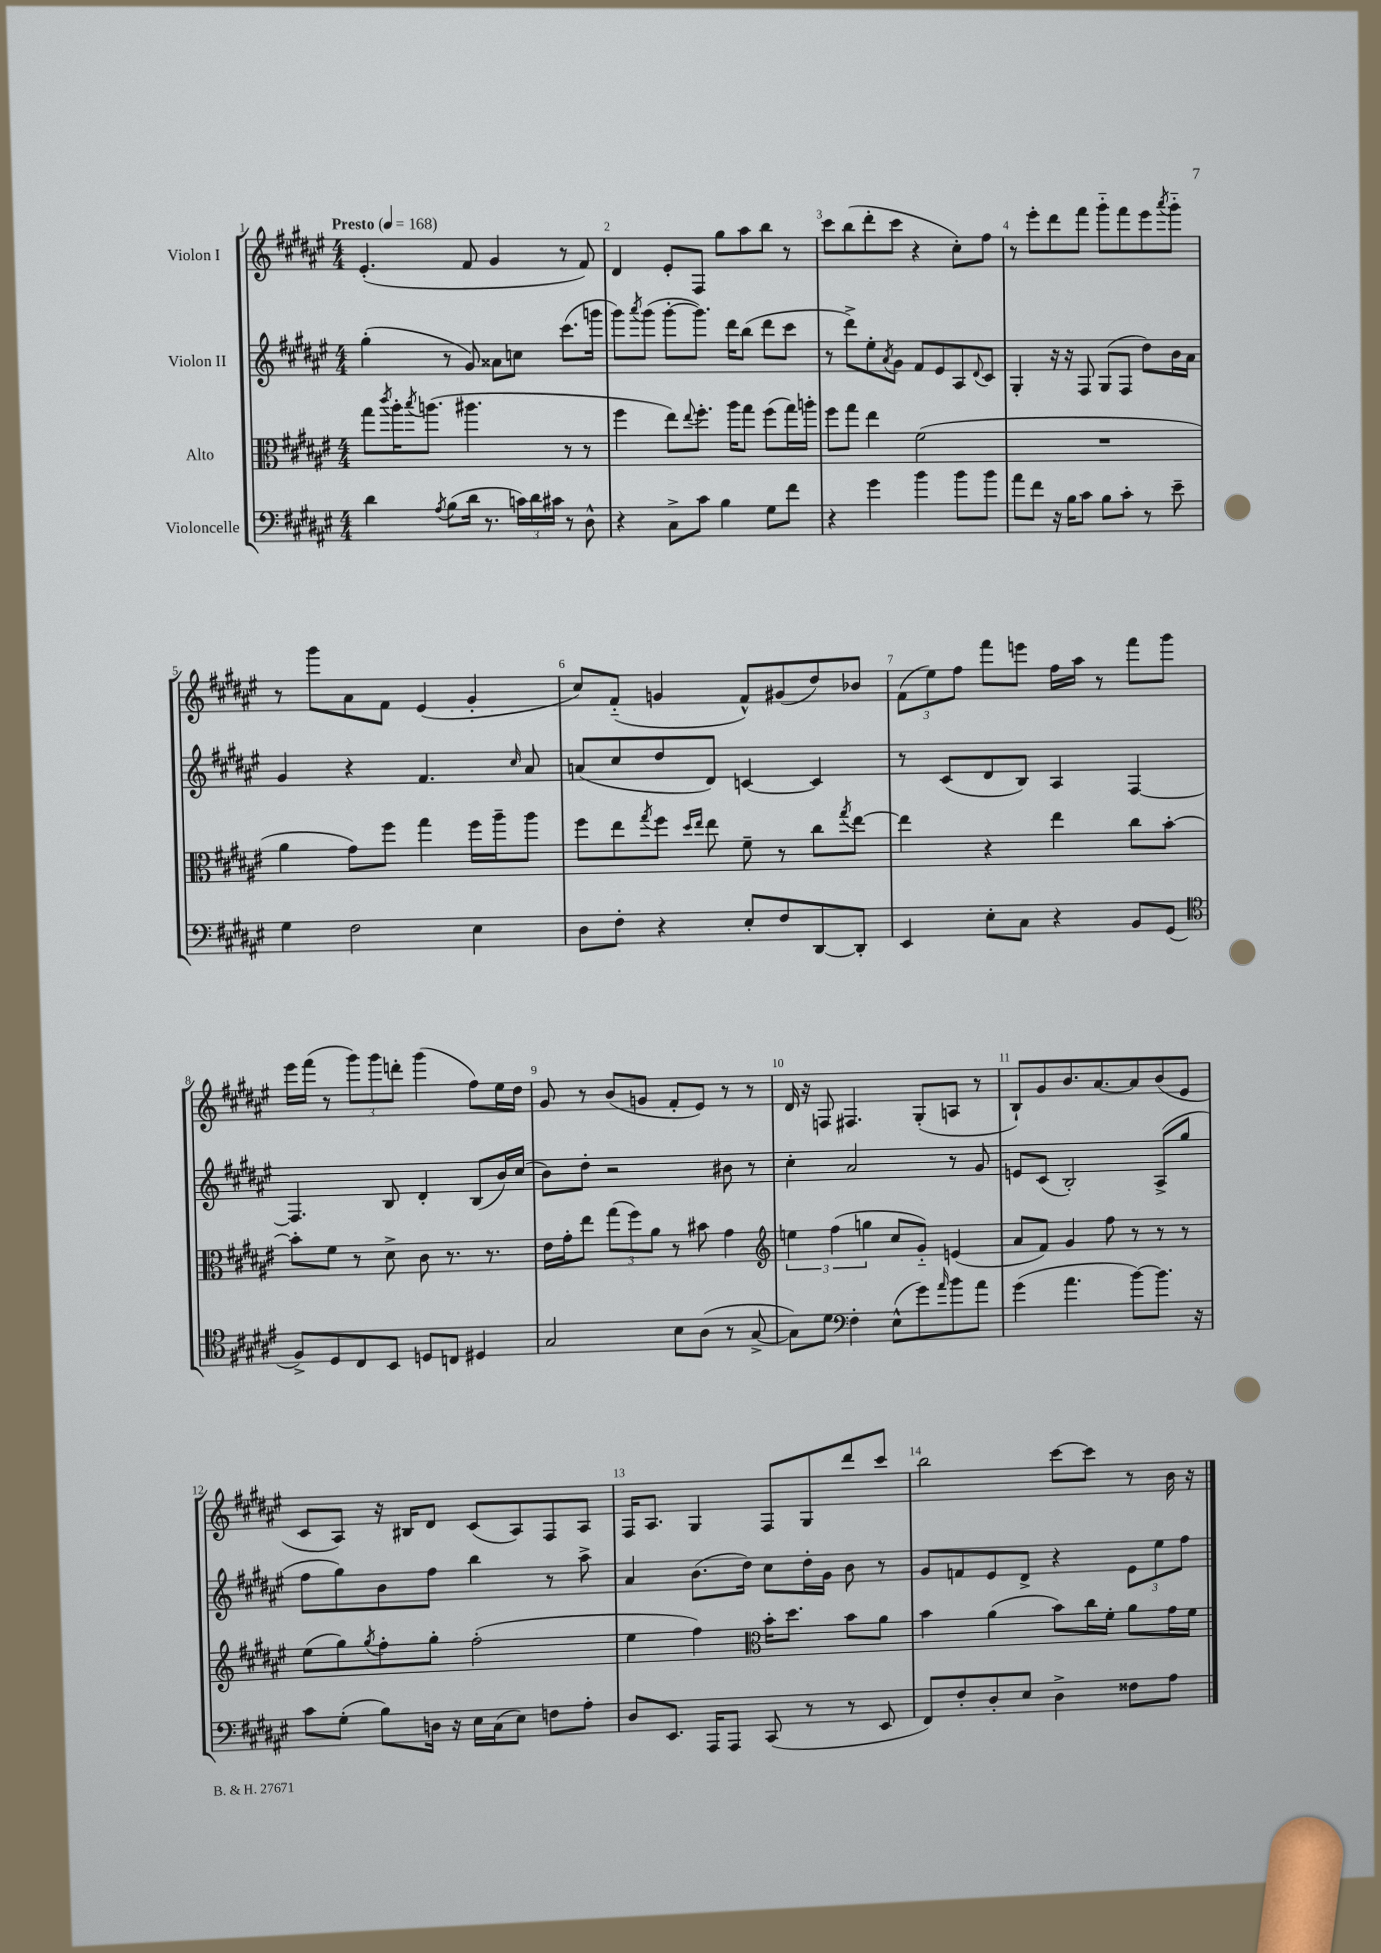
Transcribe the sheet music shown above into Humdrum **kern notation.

**kern	**kern	**kern	**kern
*part4	*part3	*part2	*part1
*staff4	*staff3	*staff2	*staff1
*I"Violoncelle	*I"Alto	*I"Violon II	*I"Violon I
*clefF4	*clefC3	*clefG2	*clefG2
*k[f#c#g#d#a#e#]	*k[f#c#g#d#a#e#]	*k[f#c#g#d#a#e#]	*k[f#c#g#d#a#e#]
*M4/4	*M4/4	*M4/4	*M4/4
*MM168	*MM168	*MM168	*MM168
=1	=1	=1	=1
!	!	!	!LO:TX:a:B:t=Presto
4d#\	8gg#\L	(4gg#'\	(4.e#'/
.	8qccc#/	.	.
.	16aa#'\K	.	.
.	8qbb/	.	.
.	(8.aan\J	.	.
8qA#/	.	.	.
(8B\L	.	8r	.
16d#\Jk	4.aa#X\	8g#/)	8f#/
8.r	.	.	.
.	.	8a##X\L	4g#/
24cn\LL)	.	8ccn\J	.
24d#\	.	.	.
24c#X\JJ	.	.	.
8r	8r	(8.ccc#\L	8r
8D#^^\	8r	.	8f#/)
.	.	16gggn\Jk	.
=2	=2	=2	=2
4r	4ff#\	8ggg#\L)	4d#/
.	.	8qaaa#/	.
.	.	(8ggg#\J	.
8C#^\L	8ee#\L)	[8ggg#'\L	8e#'/L
.	8qqee#/	.	.
8c#\J	8.ff#'\J	8.ggg#\J])	8F#/J
4B\	.	.	8gg#\L
.	16aa#\KL	16ddd#\KL	.
.	8gg#\J	(8bb\J	8aa#\
8G#\L	(8ff#\L	8ddd#\L	8bb\J
8f#\J	16gg#\L)	8ccc#\J	8r
.	16aan'\JJ	.	.
=3	=3	=3	=3
4r	8ff#\L	8r	8ccc#\L
.	8gg#\J	8ddd#^\L)	(8bb\
4g#\	4ee#\	8ee#'\	8ddd#'\
.	.	8qa#/	.
.	.	8g#\J	8ccc#\J
4b\	(2f#\	8f#/L	4r
.	.	8e#/	.
8b\L	.	8A#/	8cc#'\L)
.	.	8qqd#/	.
8b\J	.	8c#/J	8ff#\J
=4	=4	=4	=4
8a#\L	1r	4G#'/	8r
8f#\J	.	.	8eee#'\L
16r	.	16r	8ddd#\
16B\KL	.	16r	.
8c#\J	.	8F#/	8fff#\J
8B\L	.	(8G#/L	8ggg#\L
8c#'\J	.	8F#/J	8fff#\
8r	.	8dd#\L)	8eee#\
.	.	.	8qaaa#/
8e#~\	.	16b\L	8ggg#\J
.	.	16a#\JJ	.
!!LO:LB:g=z
=5	=5	=5	=5
4G#\	4a#\	4g#/	8r
.	.	.	8ggg#\L
2F#\	8g#\L)	4r	8a#\
.	8ff#\J	.	8f#\J
.	4gg#\	4.f#/	(4e#/
4E#\	16ff#\LL	.	4g#'/
.	16aa#~\J	.	.
.	.	16qqcc#/	.
.	8aa#\J	8a#/	.
=6	=6	=6	=6
8D#\L	8ff#\L	(8an/L	8cc#/L)
8F#'\J	8ee#\	8cc#/	(8f#/J
.	8qgg#/	.	.
4r	8ff#\J	8dd#/	4gn/
.	16qqdd#/LL	.	.
.	16qqee#/JJ	.	.
.	8ee#\	8d#/J)	.
8E#'/L	8f#~\	[4cn/	8f#^^/L)
8F#/	8r	.	(8g#X/
[8DD#/	8cc#\L	4c/]	8dd#/)
.	8qgg#/	.	.
8DD#'/J]	[8ee#\J	.	8b-X/J
=7	=7	=7	=7
4EE#/	4ee#\]	8r	(12f#\L
.	.	.	12ee#\)
.	.	(8c#/L	.
.	.	.	12ff#\J
8E#'\L	4r	8d#/	8fff#\L
8C#\J	.	8B/J)	8eeen\J
4r	4ee#\	4A#/	16ff#\LL
.	.	.	16aa#\JJ
.	.	.	8r
8BB/L	8cc#\L	[4F#/	8fff#\L
(8GG#/J	[8b'\J	.	8ggg#\J
!!LO:LB:g=z
=8	=8	=8	=8
*clefC4	*	*	*
8F#^/L)	8b'\L]	4.F#/]	16eee#\LL
.	.	.	(16fff#\JJ
8D#/	8f#\J	.	8r
8C#/	8r	.	12ggg#\L)
.	.	.	12ggg#\
8BB/J	8d#^\	8B/	.
.	.	.	12dddn'\J
8Dn/L	8c#\	4d#'/	(4ggg#\
8Cn/J	8.r	.	.
4D#X/	.	(8B/L	8ff#\L)
.	8.r	.	.
.	.	16b/L)	16ee#\L
.	.	(16cc#/JJ	16dd#\JJ
=9	=9	=9	=9
2G#/	16e#\LL	8b\L)	8g#/
.	16g#'\J	.	.
.	8ee#\J	8dd#'\J	8r
.	(12gg#\L	2r	(8b/L
.	12ff#\)	.	.
.	.	.	8gn/J
.	12a#\J	.	.
8B\L	8r	.	8f#'/L
(8A#\J	8b#X\	.	8e#/J)
8r	4g#\	8b#X\	8r
[8G#^/	.	8r	8r
=10	=10	=10	=10
*	*clefG2	*	*
8G#\L])	6een\	4cc#'\	16d#/
.	.	.	16r
8d#\J	.	.	8Fn/
.	(6ff#\	.	.
*clefF4	*	*	*
4F#'\	.	2a#/	4.F#X/
.	6ggn\	.	.
(8E#^^\L	8cc#/L	.	.
8g#\)	8g#/J)	.	(8G#'/L
16qqa#/	.	.	.
8b\	(4en/	8r	8An/J
8a#\J	.	8g#/	8r
=11	=11	=11	=11
(4g#\	8a#/L	8en/L	8B`/L)
.	8f#/J)	(8c#/J	8g#/
4.a#\	4g#/	2B'/)	8.b/
.	.	.	[8.a#/
.	8ff#\	.	.
[8b\L)	8r	.	8a#/]
8.b\J]	8r	(8A#^/L	(8b/
.	8r	8gg#/J	8e#/J
16r	.	.	.
!!LO:LB:g=z
=12	=12	=12	=12
8c#\L	(8ee#\L	8ff#\L	8c#/L
(8G#'\J	8gg#\)	8gg#\)	8A#/J)
.	8qgg#/	.	.
8B\L)	8ff#'\	8b\	16r
.	.	.	16B#X/KL
16Dn\Jk	8gg#'\J	8ff#\J	8d#/J
16r	.	.	.
16E#\LL	(2ff#'\	4bb\	(8c#/L
(16C#\J	.	.	.
8E#\J)	.	.	8A#/)
8Fn\L	.	8r	8F#/
8A#'\J	.	8aa#^\	8A#/J
=13	=13	=13	=13
8D#/L	4ee#\	4a#/	16F#/KL
.	.	.	8.A#/J
8.EE#/J	.	.	.
.	4ff#\)	(8.b\L	4G#/
16AAA#/KL	.	.	.
8AAA#/J	.	.	.
.	.	16dd#\Jk)	.
*	*clefC3	*	*
(8CC#/	16b'\KL	8cc#\L	8F#/L
.	8.dd#\J	.	.
8r	.	16dd#'\L	8G#/
.	.	16g#\JJ	.
8r	8b\L	8b\	8ddd#/
8EE#/	8a#\J	8r	8ccc#/J
=14	=14	=14	=14
8FF#/L)	4b\	8g#/L	2bb\
8F#'/	.	8fn/	.
8D#'/	(4a#\	8e#/	.
8E#/J	.	8d#^/J	.
4D#^\	8b\L)	4r	[8ccc#\L
.	16cc#\L	.	8ccc#\J]
.	16f#'\JJ	.	.
8F##X\L	8a#\L	12e#\L	8r
.	.	12ee#\	.
8A#\J	16g#\L	.	16b\
.	.	12ff#\J	.
.	16f#\JJ	.	16r
==	==	==	==
*-	*-	*-	*-
